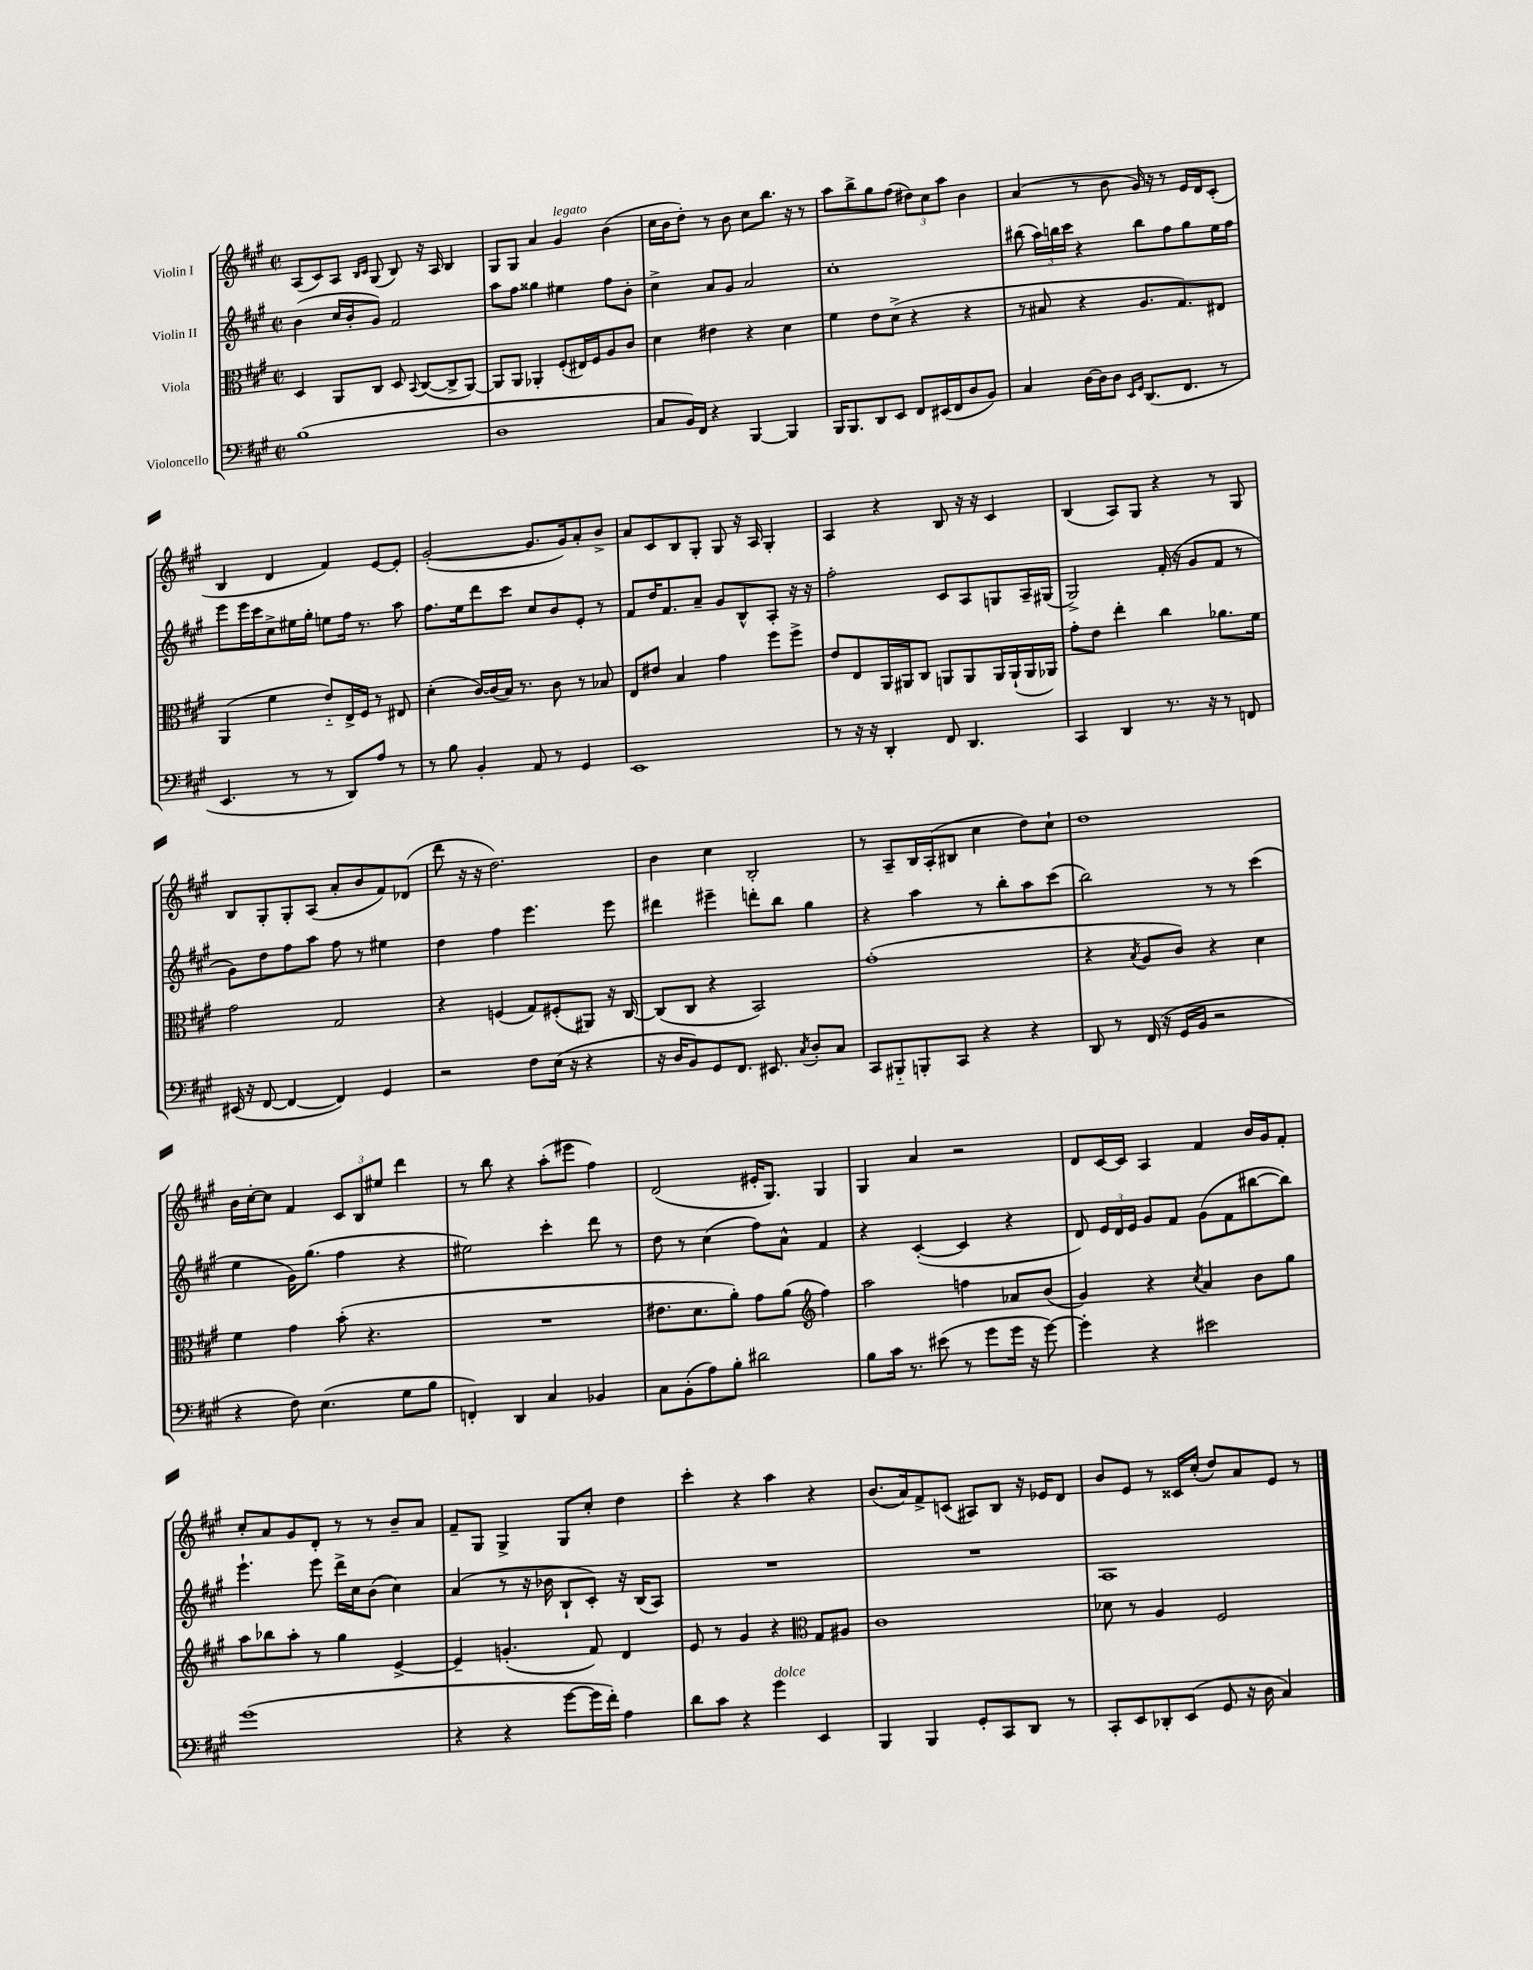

**kern	**kern	**kern	**kern
*part4	*part3	*part2	*part1
*staff4	*staff3	*staff2	*staff1
*I"Violoncello	*I"Viola	*I"Violin II	*I"Violin I
*clefF4	*clefC3	*clefG2	*clefG2
*k[f#c#g#]	*k[f#c#g#]	*k[f#c#g#]	*k[f#c#g#]
*M2/2	*M2/2	*M2/2	*M2/2
*met(c|)	*met(c|)	*met(c|)	*met(c|)
=23	=23	=23	=23
(1B	4D/	(4b\	(8A/L
.	.	.	8c#/)
.	8AA/L	16cc#/LL	8A/J
.	.	16b'/J	.
.	.	.	16qqB/LL
.	.	.	16qqc#/JJ
.	8C#/J	8g#/J)	(8G#/
.	8D/	2f#/	8B/)
.	8qqBB/	.	.
.	([8C#/L	.	16r
.	.	.	16A/
.	8C#^/]	.	4B/
.	[8AA/J)	.	.
=24	=24	=24	=24
1D	8AA/L]	8aa\L	8G#/L
.	8AA/J	8ff#\J	8G#/J
.	4AA-X'/	4gg##X\	4a/
!	!	!	!LO:TX:a:i:t=legato
.	(8F#'/L	4ee#X\	4g#/
.	16E#X/L)	.	.
.	16F#/J	.	.
.	8A/	8ff#\L	(4b\
.	8c#/J	8b'\J	.
=25	=25	=25	=25
8C#/L	4d\	4cc#^\	16cc#\LL
.	.	.	16b\J
16BB/L)	.	.	8dd'\J)
16FF#/JJ	.	.	.
4r	4e#X\	8a/L	8r
.	.	8g#/J	8b\
[4BBB/	4r	2a/	8cc#\L
.	.	.	8.bb\J
4BBB/]	4d\	.	.
.	.	.	16r
.	.	.	8r
=26	=26	=26	=26
16BBB/KL	4f#\	1cc#'	8aa\L
8.BBB/	.	.	.
.	.	.	8bb^\
8DD/	8e\L	.	8gg#\
8EE/J	(8d^\J	.	(8ff#\J
8FF#/L	4r	.	12dd#X\L)
.	.	.	12cc#\
(16EE#X/L	.	.	.
.	.	.	12aa\J
16FF#/J	.	.	.
8D/	4r	.	4b\
8BB/J)	.	.	.
=27	=27	=27	=27
4C#/	8r	(8bb#X\	(4a/
.	8B#X/	24aa\LL)	.
.	.	24bbn\	.
.	.	24ccc#\JJ	.
[16D\LL	4r	4r	8r
16D\J]	.	.	.
8D\J	.	.	8b\
16qqEE/LL	.	.	.
16qqGG#/JJ	.	.	.
(8.DD/L	8.A/L	8bb\L	16g#/)
.	.	.	16r
.	.	8ff#\	8r
8.FF#/J	8.G#/)	.	.
.	.	8gg#\	16e/LL
.	.	.	16d/J
8r	8E#X/J	16ee\L	(8c#'/J
.	.	16ff#\JJ	.
!!LO:LB:g=z
=28	=28	=28	=28
4.EE/	(4AA/	8eee\L	4B/
.	.	16eee\L	.
.	.	16ccc#\J	.
.	4f#\	8cc#^\	4d/
8r	.	16ee#X\L	.
.	.	16gg#'\JJ	.
8r	8e/L)	8een\L	4f#/)
8DD/L)	16E^/L	16ff#\Jk	.
.	16F#/JJ	8.r	.
8A/J	8r	.	[8e/L
8r	8E#X/	8aa\	8e'/J]
=29	=29	=29	=29
8r	(4d'\	8.ff#\L	([2g#'/
8B\	.	.	.
.	.	16ee\k	.
4BB'/	[16c#/LL)	8ddd\	.
.	(16c#/]	.	.
.	16B/JJ)	8ccc#\J	.
.	8.r	.	.
8AA/	.	8cc#/L	8.g#/L]
8r	8c#\	8b/	.
.	.	.	16g#/k)
4GG#/	8r	8e'/J	8a'/
.	8B-X/	8r	8b^/J
=30	=30	=30	=30
1EE	8E/L	8f#/L	8a/L
.	8e#X/J	16dd/K	8c#/
.	.	8.f#/	.
.	4B/	.	8B/
.	.	8a~/J	8G#'/J
.	4g#\	8g#/L	8G#/
.	.	8B^^/	16r
.	.	.	16A/
.	8ff#\L	8A'/J	4G#'/
.	8ff#^\J	16r	.
.	.	16r	.
=31	=31	=31	=31
8r	8e/L	2ff#'\	4A/
16r	8E/	.	.
16r	.	.	.
4DD'/	16AA/L	.	4r
.	16AA#X/J	.	.
.	8C#/J	.	.
8FF#/	8AAn/L	8c#/L	8B/
4.DD/	8AA/	8A/	16r
.	.	.	16r
.	16AA/L	8Gn/	4c#/
.	(16AA`/	.	.
.	16AA/	16A~/L	.
.	16AA-X/JJ)	(16G#X/JJ	.
=32	=32	=32	=32
4CC#/	8g#'\L	2G#^/)	(4B/
.	8e\J	.	.
4DD/	4ee'\	.	8A/L)
.	.	.	8G#/J
8.r	4cc#\	(16f#'/	4r
.	.	16r	.
.	.	8g#/L	.
16r	.	.	.
8r	8.a-X\L	8f#/J	8r
8FFn/	.	8r	8G#/
.	16f#\Jk	.	.
!!LO:LB:g=z
=33	=33	=33	=33
(16EE#X/	2g#\	8g#\L)	8B/L
16r	.	.	.
[8FF#/	.	8dd\	8G#'/
4FF#/_	.	8ff#\	8G#'/
.	.	8aa\J	(8A/J
4FF#/])	2G#/	8ff#\	8a'/L
.	.	8r	8b/
4GG#/	.	4ee#X\	8f#/)
.	.	.	(8d-X/J
=34	=34	=34	=34
2r	4r	4dd\	8ddd\
.	.	.	16r
.	.	.	16r
.	(4Fn/	4ff#\	2.dd\)
8F#\L	8G#/L)	4.eee\	.
(16E\Jk	(8F#X'/	.	.
16r	.	.	.
4r	8AA#X/J)	.	.
.	16r	8eee\	.
.	[16C#/	.	.
=35	=35	=35	=35
16r	(8C#/L]	4ddd#X\	4b\
16D/KL	.	.	.
8BB/)	8C#/J	.	.
8GG#/	4r	4eee#X~\	4cc#\
8.FF#/J	.	.	.
.	2BB/)	8dddn'\L	2B'/
8.EE#X/	.	.	.
.	.	8bb\J	.
8qC#/	.	.	.
8D'/L	.	4gg#\	.
8C#/J	.	.	.
=36	=36	=36	=36
8CC#/L	(1g#'	4r	8r
8BBB#X/	.	.	8A~/L
8BBBn'/	.	4aa\	16B/L
.	.	.	(16A'/J
8CC#/J	.	.	8B#X/J
4r	.	8r	4cc#\
.	.	8bb'\L	.
4r	.	8aa\	8dd\L)
.	.	(8ccc#\J	8cc#`\J
=37	=37	=37	=37
8DD/	4r	2bb\)	1dd
8r	.	.	.
.	8qB/	.	.
(16FF#/	8A/L	.	.
16r	.	.	.
16GG#/LL	8c#/J)	.	.
16BB/JJ	.	.	.
2r	4r	8r	.
.	.	8r	.
.	4d\	(4ccc#\	.
!!LO:LB:g=z
=38	=38	=38	=38
4r	4f#\	4ee\	16b\LL
.	.	.	[16cc#'\J
.	.	.	8cc#\J]
8F#\)	4g#\	16g#\KL)	4f#/
.	.	(8.gg#\J	.
(4.E\	.	.	.
.	(8b'\	4ff#\	12c#/L
.	.	.	12B/
.	4.r	.	.
.	.	.	12ee#X/J
8G#\L	.	4r	4ddd\
8B\J	.	.	.
=39	=39	=39	=39
4FFn'/)	1r	2ee#X\)	8r
.	.	.	8bb\
4DD/	.	.	4r
4C#/	.	4ccc#'\	(8aa'\L
.	.	.	8eee#X\J
4BB-X/	.	8ddd\	4ff#\)
.	.	8r	.
=40	=40	=40	=40
8C#\L	8.e#X\L	8dd\	(2d/
(8BB'\	.	8r	.
.	8.d\	.	.
8A\)	.	(4cc#\	.
8B'\J	8a'\J)	.	.
2d#X\	8g#\L	8ff#\L)	16e#X'/KL
.	.	.	8.G#/J)
.	(8a\J	8a^^\J	.
*	*clefG2	*	*
.	4ff#\)	4f#/	4G#/
=41	=41	=41	=41
8B\L	2aa\	4r	4G#/
16c#\Jk	.	.	.
8.r	.	.	.
.	.	([4c#'/	4a/
(8e#X\	.	.	.
8r	4ffn\	4c#/]	2r
8g#\L	.	.	.
16g#\Jk	8a-X/L	4r	.
16r	.	.	.
[8g#\)	(8b/J	.	.
=42	=42	=42	=42
4g#'\]	4g#/)	8d/)	8d/L
.	.	24e/LL	[16c#/L
.	.	24d/	.
.	.	.	16c#/JJ]
.	.	24e/JJ	.
4r	4r	8g#/L	4A/
.	.	8f#/J	.
.	8qcc#/	.	.
2e#X\	4a/	(8g#\L	4f#/
.	.	8f#\	.
.	8b\L	[8bb#X\	16b/LL
.	.	.	16g#/J
.	8gg#\J	8bb#\J])	8f#'/J
!!LO:LB:g=z
=43	=43	=43	=43
(1g#	8aa\L	4.eee`\	8cc#'/L
.	8bb-X\	.	8a/
.	8aa'\J	.	8g#/
.	8r	8eee\	8d'/J
.	4gg#\	16ddd^\LL	8r
.	.	16cc#\J	.
.	.	(8b\J	8r
.	[4e^/	4cc#\)	8b~/L
.	.	.	8a/J
=44	=44	=44	=44
4r	4e~/]	(4a/	8f#~/L
.	.	.	8G#/J
4r	(4.gn'/	8r	4G#^/
.	.	16r	.
.	.	16b-X\	.
[8g#\L	.	8B`/L	8G#/L
16g#\L]	8f#/)	8c#'/J)	8cc#'/J
16f#'\JJ)	.	.	.
4A\	4d/	16r	4dd\
.	.	(16B/KL	.
.	.	8A/J)	.
=45	=45	=45	=45
8d\L	8e/	1r	4ccc#'\
8c#\J	8r	.	.
4r	4g#/	.	4r
!LO:TX:a:i:t=dolce	!	!	!
4g#\	4r	.	4aa\
*	*clefC3	*	*
4EE/	8G#/L	.	4r
.	8A#X/J	.	.
=46	=46	=46	=46
4BBB/	1c#	1r	(8.b/L
.	.	.	16a/k)
4BBB/	.	.	8f#^/
.	.	.	(8cn/J
8GG#'/L	.	.	8A#X/L)
8CC#/	.	.	8B/J
8DD/J	.	.	16r
.	.	.	16e-X/KL
8r	.	.	8d/J
=47	=47	=47	=47
8CC#'/L	8d-X\	1A	8b/L
8EE/	8r	.	8e/J
8DD-X'/	4A/	.	8r
(8EE/J	.	.	16c##X/LL
.	.	.	(16cc#'/JJ
8GG#/	2F#/	.	8dd/L)
16r	.	.	8a/
16D\	.	.	.
4C#/)	.	.	8e/J
.	.	.	8r
==	==	==	==
*-	*-	*-	*-
